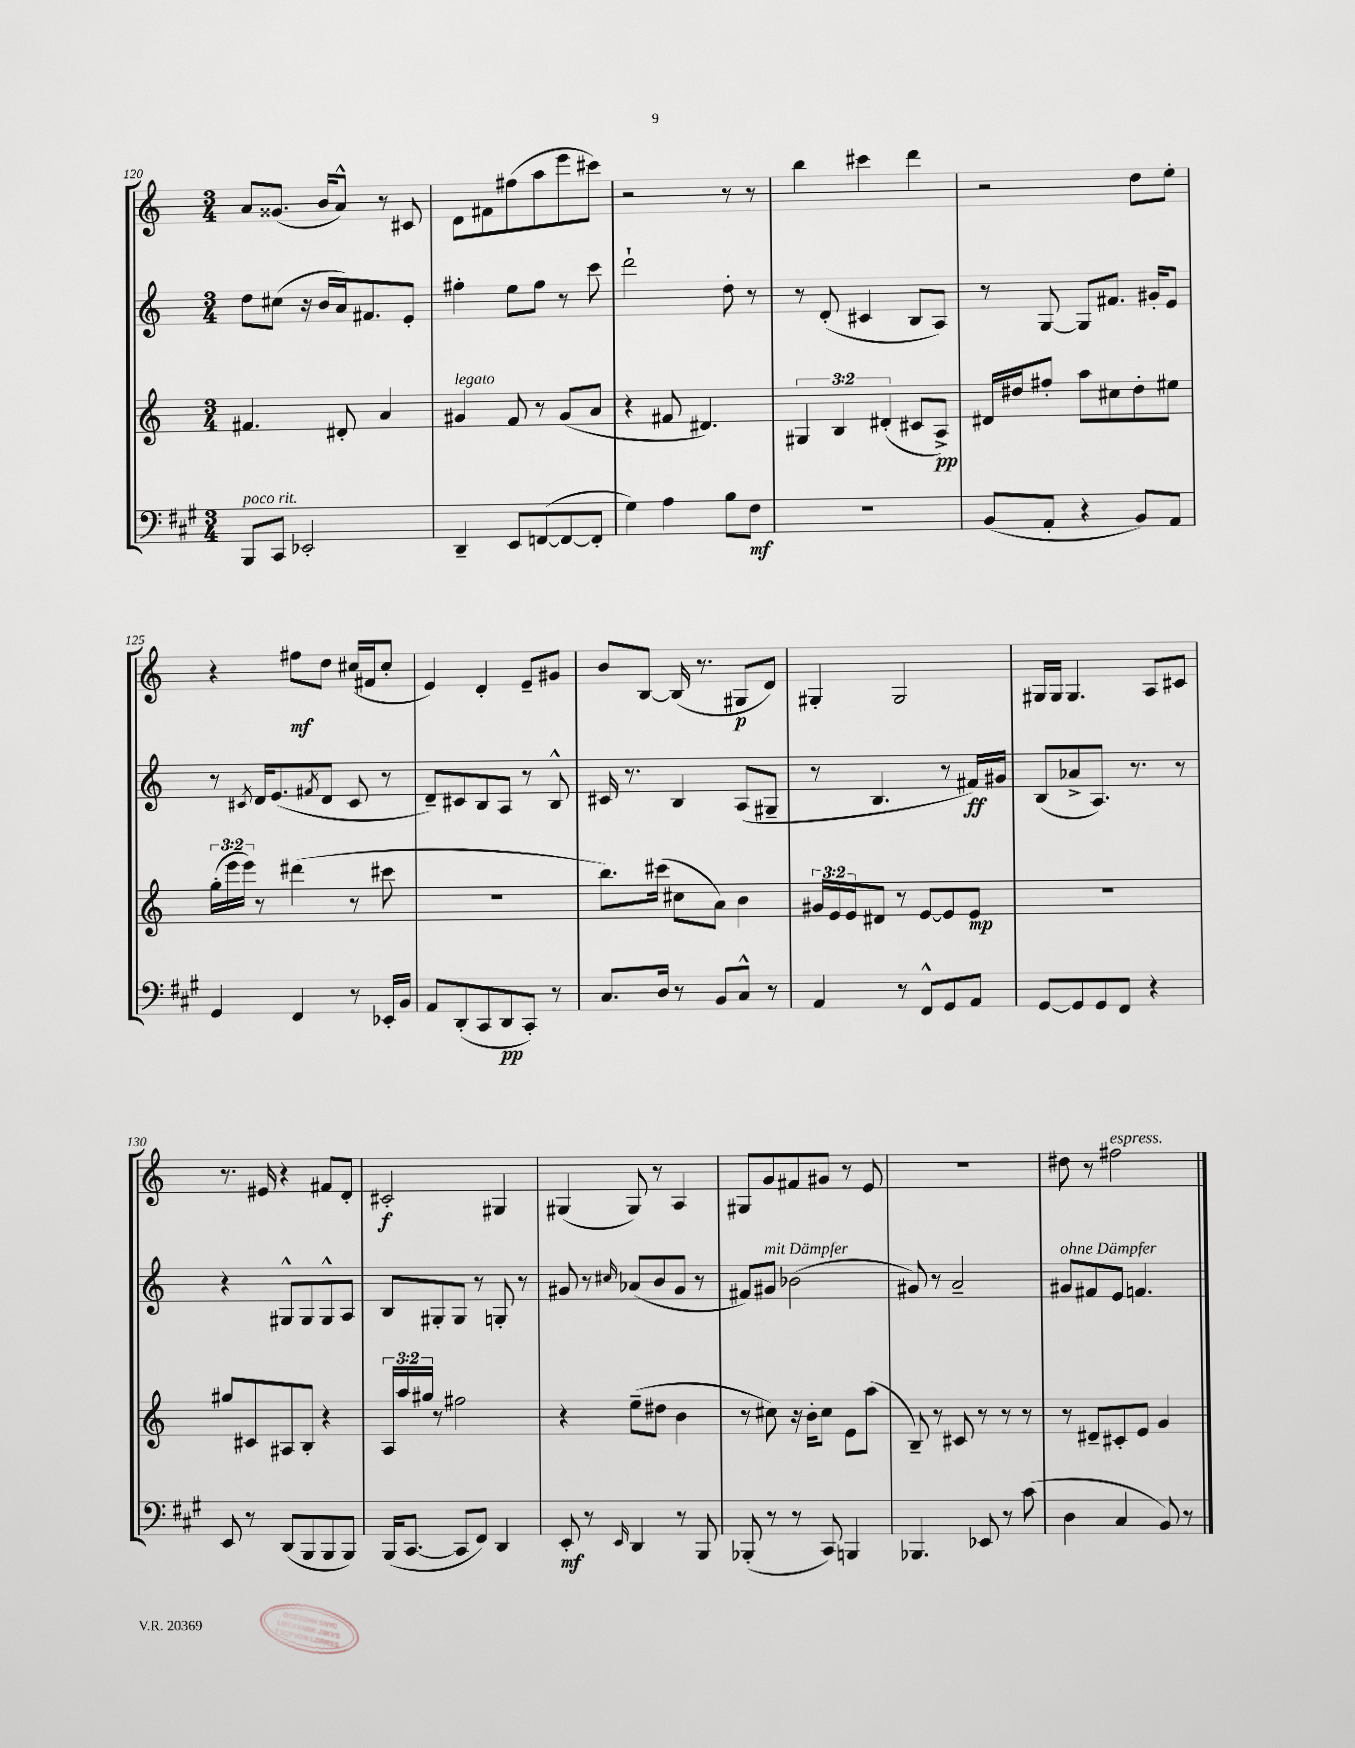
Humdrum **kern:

**kern	**dynam	**kern	**dynam	**kern	**dynam	**kern	**dynam
*part4	*part4	*part3	*part3	*part2	*part2	*part1	*part1
*staff4	*staff4	*staff3	*staff3	*staff2	*staff2	*staff1	*staff1
*clefF4	*	*clefG2	*	*clefG2	*	*clefG2	*
*k[f#c#g#]	*	*k[]	*	*k[]	*	*k[]	*
*M3/4	*	*M3/4	*	*M3/4	*	*M3/4	*
=120	=120	=120	=120	=120	=120	=120	=120
!LO:TX:a:i:t=poco rit.	!	!	!	!	!	!	!
8BBB/L	.	4.f#X/	.	8dd\L	.	8a/L	.
8CC#/J	.	.	.	(8cc#X\J	.	(8.g##X/J	.
2EE-X'/	.	.	.	16r	.	.	.
.	.	.	.	16b/LL	.	16b/KL	.
.	.	8d#X'/	.	16a/J)	.	8a^^/J)	.
.	.	.	.	8.f#X/	.	.	.
.	.	4a/	.	.	.	8r	.
.	.	.	.	8e'/J	.	8c#X/	.
=121	=121	=121	=121	=121	=121	=121	=121
!	!	!LO:TX:a:i:t=legato	!	!	!	!	!
4DD~/	.	4g#X/	.	4ff#X'\	.	8d\L	.
.	.	.	.	.	.	8f#X\	.
8EE/L	.	8f/	.	8ee\L	.	(8ff#X\	.
([8FFn/	.	8r	.	8ff#\J	.	8aa\	.
8FF/_	.	(8g#/L	.	8r	.	8eee\	.
8FF'/J]	.	8a/J	.	8ccc\	.	8ccc#X\J)	.
=122	=122	=122	=122	=122	=122	=122	=122
4G#\)	.	4r	.	2ddd`\	.	2r	.
4A\	.	8f#X/	.	.	.	.	.
.	.	4.d#X/)	.	.	.	.	.
8B\L	.	.	.	8dd'\	.	8r	.
8F#\J	mf	.	.	8r	.	8r	.
=123	=123	=123	=123	=123	=123	=123	=123
2.r	.	6G#X/	.	8r	.	4bb\	.
.	.	.	.	(8d'/	.	.	.
.	.	6B/	.	.	.	.	.
.	.	.	.	4c#X/	.	4ccc#X\	.
.	.	(6d#X'/	.	.	.	.	.
.	.	8c#X/L	.	8B/L	.	4ddd\	.
.	.	8A^/J)	pp	8A/J)	.	.	.
=124	=124	=124	=124	=124	=124	=124	=124
(8BB/L	.	16d#X/LL	.	8r	.	2r	.
.	.	16dd#X/J	.	.	.	.	.
8AA'/J	.	8ff#X'/J	.	[8G/	.	.	.
4r	.	8aa\L	.	8G/L]	.	.	.
.	.	8cc#X\	.	8.f#X/J	.	.	.
8BB/L)	.	8dd#'\	.	.	.	8dd\L	.
.	.	.	.	16g#X'/KL	.	.	.
8AA/J	.	8ee#X\J	.	8e/J	.	8ee'\J	.
!!LO:LB:g=z
=125	=125	=125	=125	=125	=125	=125	=125
4GG#/	.	(24gg'\LL	.	8r	.	4r	.
.	.	24eee\	.	.	.	.	.
.	.	24eee\JJ)	.	.	.	.	.
.	.	.	.	8qc#X/	.	.	.
.	.	8r	.	16d/KL	.	.	.
.	.	.	.	(8.e/	.	.	.
4FF#/	.	(4ddd#X\	.	.	.	8ff#X\L	mf
.	.	.	.	8qf#X/	.	.	.
.	.	.	.	8d/J	.	8dd\J	.
8r	.	8r	.	8c#/	.	(16cc#X/LL	.
.	.	.	.	.	.	16f#X/J	.
16EE-X'/LL	.	8ccc#X\	.	8r	.	8cc#'/J	.
16BB/JJ	.	.	.	.	.	.	.
=126	=126	=126	=126	=126	=126	=126	=126
8AA/L	.	2.r	.	8d~/L)	.	4e/)	.
(8DD'/	.	.	.	8c#X/	.	.	.
8CC#/	.	.	.	8B/	.	4d'/	.
8DD/	pp	.	.	8A/J	.	.	.
8CC#'/J)	.	.	.	8r	.	8e~/L	.
8r	.	.	.	8B^^/	.	8g#X/J	.
=127	=127	=127	=127	=127	=127	=127	=127
8.C#/L	.	8.bb\L)	.	16c#X/	.	8b/L	.
.	.	.	.	8.r	.	.	.
.	.	.	.	.	.	[8B/J	.
16D/Jk	.	(16ccc#X\Jk	.	.	.	.	.
8r	.	8cc#X\L	.	4B/	.	(16B/]	.
.	.	.	.	.	.	8.r	.
8BB/L	.	8a\J)	.	.	.	.	.
8C#^^/J	.	4b\	.	(8A/L	.	8G#X/L	p
8r	.	.	.	8G#X~/J	.	8d/J)	.
=128	=128	=128	=128	=128	=128	=128	=128
4AA/	.	24g#X/LL	.	8r	.	4G#X'/	.
.	.	24e/	.	.	.	.	.
.	.	24e/J	.	.	.	.	.
.	.	8d#X/J	.	4.B/	.	.	.
8r	.	8r	.	.	.	2G#/	.
8FF#^^/L	.	[8e/L	.	.	.	.	.
8GG#/	.	8e/]	.	8r	.	.	.
8AA/J	.	8e/J	mp	16f#X/LL)	ff	.	.
.	.	.	.	16g#X/JJ	.	.	.
=129	=129	=129	=129	=129	=129	=129	=129
[8GG#/L	.	2.r	.	(8B/L	.	16G#X/LL	.
.	.	.	.	.	.	16G#/JJ	.
8GG#/]	.	.	.	8a-X^/	.	4.G#/	.
8GG#/	.	.	.	8.A/J)	.	.	.
8FF#/J	.	.	.	.	.	.	.
.	.	.	.	8.r	.	.	.
4r	.	.	.	.	.	8A/L	.
.	.	.	.	8r	.	8c#X/J	.
!!LO:LB:g=z
=130	=130	=130	=130	=130	=130	=130	=130
8EE/	.	8gg#X/L	.	4r	.	8.r	.
8r	.	8c#X/	.	.	.	.	.
.	.	.	.	.	.	16e#X/	.
(8DD/L	.	8A#X/	.	8G#X^^/L	.	4r	.
8BBB/	.	8B'/J	.	8G#/	.	.	.
8BBB/	.	4r	.	8G#^^/	.	8f#X/L	.
8BBB/J)	.	.	.	8A/J	.	8d'/J	.
=131	=131	=131	=131	=131	=131	=131	=131
(16BBB/KL	.	24A/LL	.	8B/L	.	2c#X'/	f
.	.	24aa/	.	.	.	.	.
[8.CC#/J	.	.	.	.	.	.	.
.	.	24gg#X/JJ	.	.	.	.	.
.	.	8r	.	8G#X'/	.	.	.
8CC#/L]	.	2ff#X\	.	8G#/J	.	.	.
8FF#/J)	.	.	.	8r	.	.	.
4DD/	.	.	.	8Gn'/	.	4G#X/	.
.	.	.	.	8r	.	.	.
=132	=132	=132	=132	=132	=132	=132	=132
8EE'/	mf	4r	.	8g#X/	.	(4G#X/	.
8r	.	.	.	8r	.	.	.
16qqEE/	.	.	.	16qqcc#X/	.	.	.
4DD/	.	(8ee~\L	.	(8a-X/L	.	8G#/)	.
.	.	8dd#X\J	.	8b/	.	8r	.
8r	.	4b\	.	8g#/J	.	4A/	.
8BBB/	.	.	.	8r	.	.	.
=133	=133	=133	=133	=133	=133	=133	=133
(8BBB-X'/	.	8r	.	8f#X/L)	.	8G#X/L	.
!	!	!	!	!LO:TX:a:i:t=mit Dämpfer	!	!	!
8r	.	8cc#X\)	.	8g#X/J	.	8g/	.
8r	.	16r	.	(2b-X\	.	8f#X/	.
.	.	16b'\KL	.	.	.	.	.
8CC#/)	.	8cc#\J	.	.	.	8g#X/J	.
4BBBn/	.	8e\L	.	.	.	8r	.
.	.	(8aa\J	.	.	.	8e/	.
=134	=134	=134	=134	=134	=134	=134	=134
4.BBB-X/	.	8B~/)	.	8g#X/)	.	2.r	.
.	.	8r	.	8r	.	.	.
.	.	8c#X/	.	2a~/	.	.	.
8EE-X/	.	8r	.	.	.	.	.
8r	.	8r	.	.	.	.	.
(8c#\	.	8r	.	.	.	.	.
=135	=135	=135	=135	=135	=135	=135	=135
!	!	!	!	!LO:TX:a:i:t=ohne Dämpfer	!	!	!
4D\	.	8r	.	8g#X/L	.	8dd#X\	.
.	.	8d#X~/L	.	8f#X/	.	8r	.
!	!	!	!	!	!	!LO:TX:a:i:t=espress.	!
4C#/	.	8c#X'/	.	8e/J	.	2ff#X\	.
.	.	8e/J	.	4.fn/	.	.	.
8BB/)	.	4g/	.	.	.	.	.
8r	.	.	.	.	.	.	.
==	==	==	==	==	==	==	==
*-	*-	*-	*-	*-	*-	*-	*-
